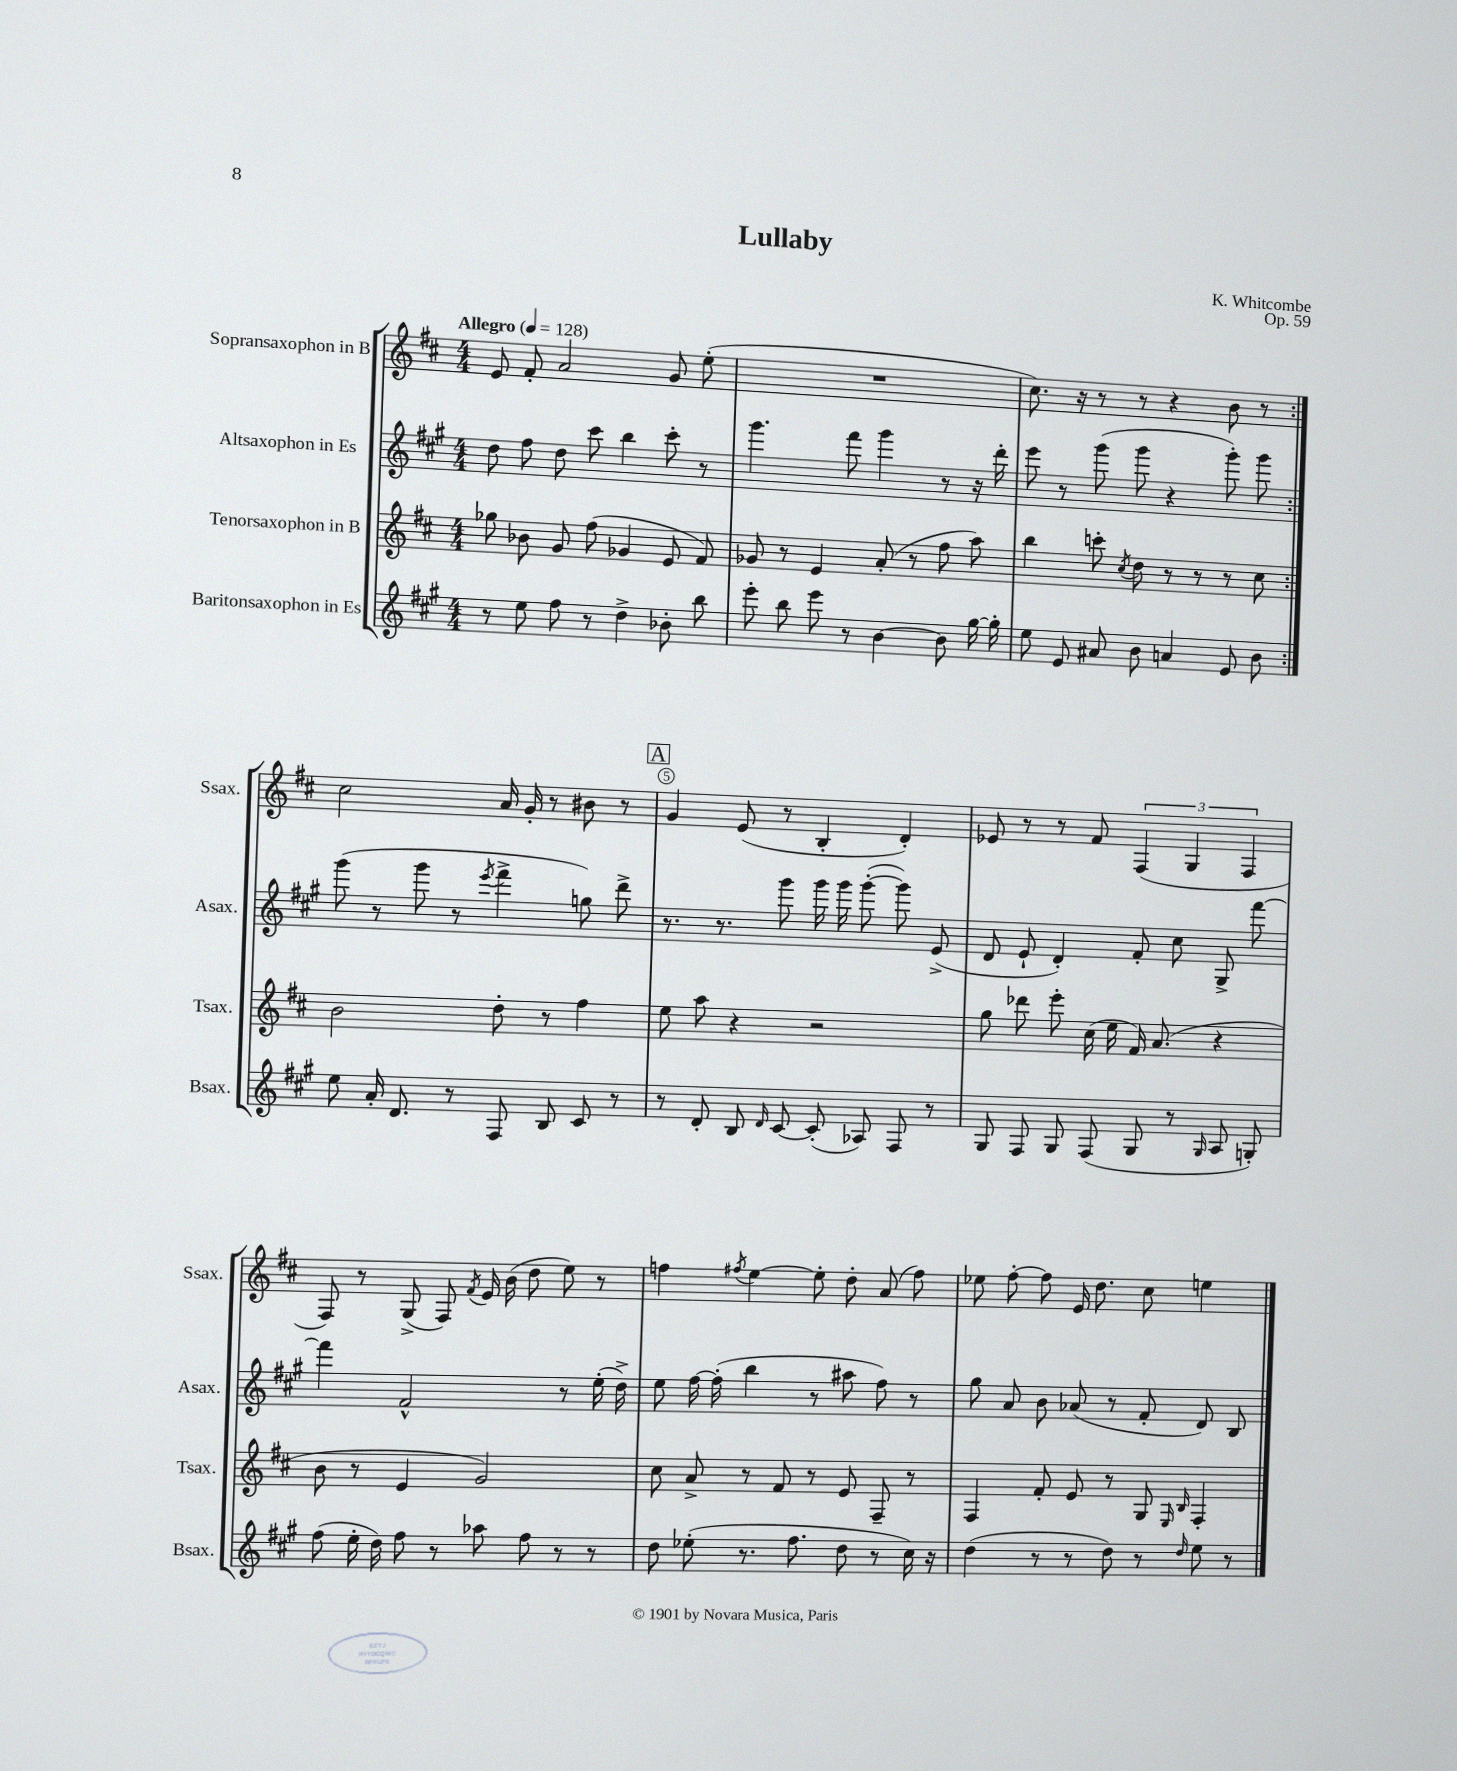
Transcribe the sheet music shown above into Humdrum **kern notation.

**kern	**kern	**kern	**kern
*part4	*part3	*part2	*part1
*staff4	*staff3	*staff2	*staff1
*I"Baritonsaxophon in Es	*I"Tenorsaxophon in B	*I"Altsaxophon in Es	*I"Sopransaxophon in B
*I'Bsax.	*I'Tsax.	*I'Asax.	*I'Ssax.
*clefG2	*clefG2	*clefG2	*clefG2
*k[f#c#g#]	*k[f#c#]	*k[f#c#g#]	*k[f#c#]
*M4/4	*M4/4	*M4/4	*M4/4
*MM128	*MM128	*MM128	*MM128
=1	=1	=1	=1
!	!	!	!LO:TX:a:B:t=Allegro
8r	8gg-X\	8dd\	8e/
8ee\	8b-X\	8ff#\	8f#'/
8ff#\	8g/	8dd\	2a/
8r	(8ff#\	8ccc#\	.
4dd^\	4g-X/	4bb\	.
8b-X'\	8e/	8ccc#'\	8g/
8bb\	8f#/)	8r	(8ee'\
=2	=2	=2	=2
8eee'\	8g-X/	4.ggg#\	1r
8bb\	8r	.	.
8eee\	4e/	.	.
8r	.	8fff#\	.
[4b\	(8a'/	4ggg#\	.
.	8r	.	.
8b\]	8ff#\	8r	.
[16gg#\	8aa\)	16r	.
16gg#'\]	.	16ddd'\	.
=3	=3	=3	=3
8ee\	4bb\	8eee\	8.cc#\)
8e/	.	8r	.
.	.	.	16r
8a#X/	8cccn'\	(8ggg#\	8r
.	8qcc#/	.	.
8b\	8dd\	8ggg#\	8r
4an/	8r	4r	4r
.	8r	.	.
8e/	8r	8ggg#'\)	8b\
8b\	8cc#\	8ggg#\	8r
!!LO:LB:g=z
=4:|!	=4:|!	=4:|!	=4:|!
8ee\	2b\	(8ggg#\	2cc#\
16a'/	.	8r	.
8.d/	.	.	.
.	.	8ggg#\	.
8r	.	8r	.
.	.	8qeee/	.
8F#/	8dd'\	4fff#^\	16a/
.	.	.	16g'/
8B/	8r	.	8r
8c#/	4ff#\	8ggn\)	8b#X\
8r	.	8ddd^\	8r
!!LO:REH:place=s1:t=A
=5	=5	=5	=5
8r	8ee\	8.r	4g/
8d'/	8aa\	.	.
.	.	8.r	.
8B/	4r	.	(8e/
16qqd/	.	.	.
[8c#/	.	8ggg#\	8r
(8c#'/]	2r	16ggg#\	4B'/
.	.	16ggg#\	.
8A-X/)	.	([8ggg#'\	.
8F#/	.	8ggg#\])	4d'/)
8r	.	(8e^/	.
=6	=6	=6	=6
8G#/	8gg\	8d/	8e-X/
8F#/	8ddd-X\	8e`/	8r
8G#/	8eee'\	4d'/)	8r
(8F#/	(16cc#\	.	8f#/
.	16ee\	.	.
8G#/	16f#/)	8f#'/	(6F#/
.	(8.a/	.	.
8r	.	8cc#\	.
.	.	.	6G/
16qqG#/	.	.	.
8A/	4r	8G#^/	.
.	.	.	6F#/
8Gn'/)	.	[8fff#\	.
!!LO:LB:g=z
=7	=7	=7	=7
(8ff#\	8b\	4fff#\]	8F#/)
16ee'\	8r	.	8r
16dd\)	.	.	.
8ff#\	4e/	2f#^^/	(8G^/
8r	.	.	8F#/)
.	.	.	8qf#/
8aa-X\	2g/)	.	16e/
.	.	.	(16b\
8ff#\	.	.	8dd\
8r	.	8r	8ee\)
8r	.	(16ee'\	8r
.	.	16dd^\)	.
=8	=8	=8	=8
8dd\	8cc#\	8ee\	4ffn\
(8ee-X'\	8a^/	[16ff#\	.
.	.	(16ff#'\]	.
.	.	.	8qff#X/
8.r	8r	4bb\	[4ee\
.	8f#/	.	.
8.ff#\	.	.	.
.	8r	8r	8ee'\]
8dd\	8e/	8aa#X\	8dd'\
8r	8F#~/	8ff#\)	(8a/
16cc#\)	8r	8r	8ff#\)
16r	.	.	.
=9	=9	=9	=9
(4dd\	4F#/	8gg#\	8ee-X\
.	.	8a/	[8ff#'\
8r	8f#'/	8b\	8ff#\]
8r	8e/	(8a-X/	16e/
.	.	.	8.dd\
8dd\)	8r	8r	.
8r	8G/	8f#'/	8cc#\
.	16qqE/	.	.
16qqdd/	16qqB/	.	.
8ee\	4F#'/	8d/)	4een\
8r	.	8B/	.
==	==	==	==
*-	*-	*-	*-
